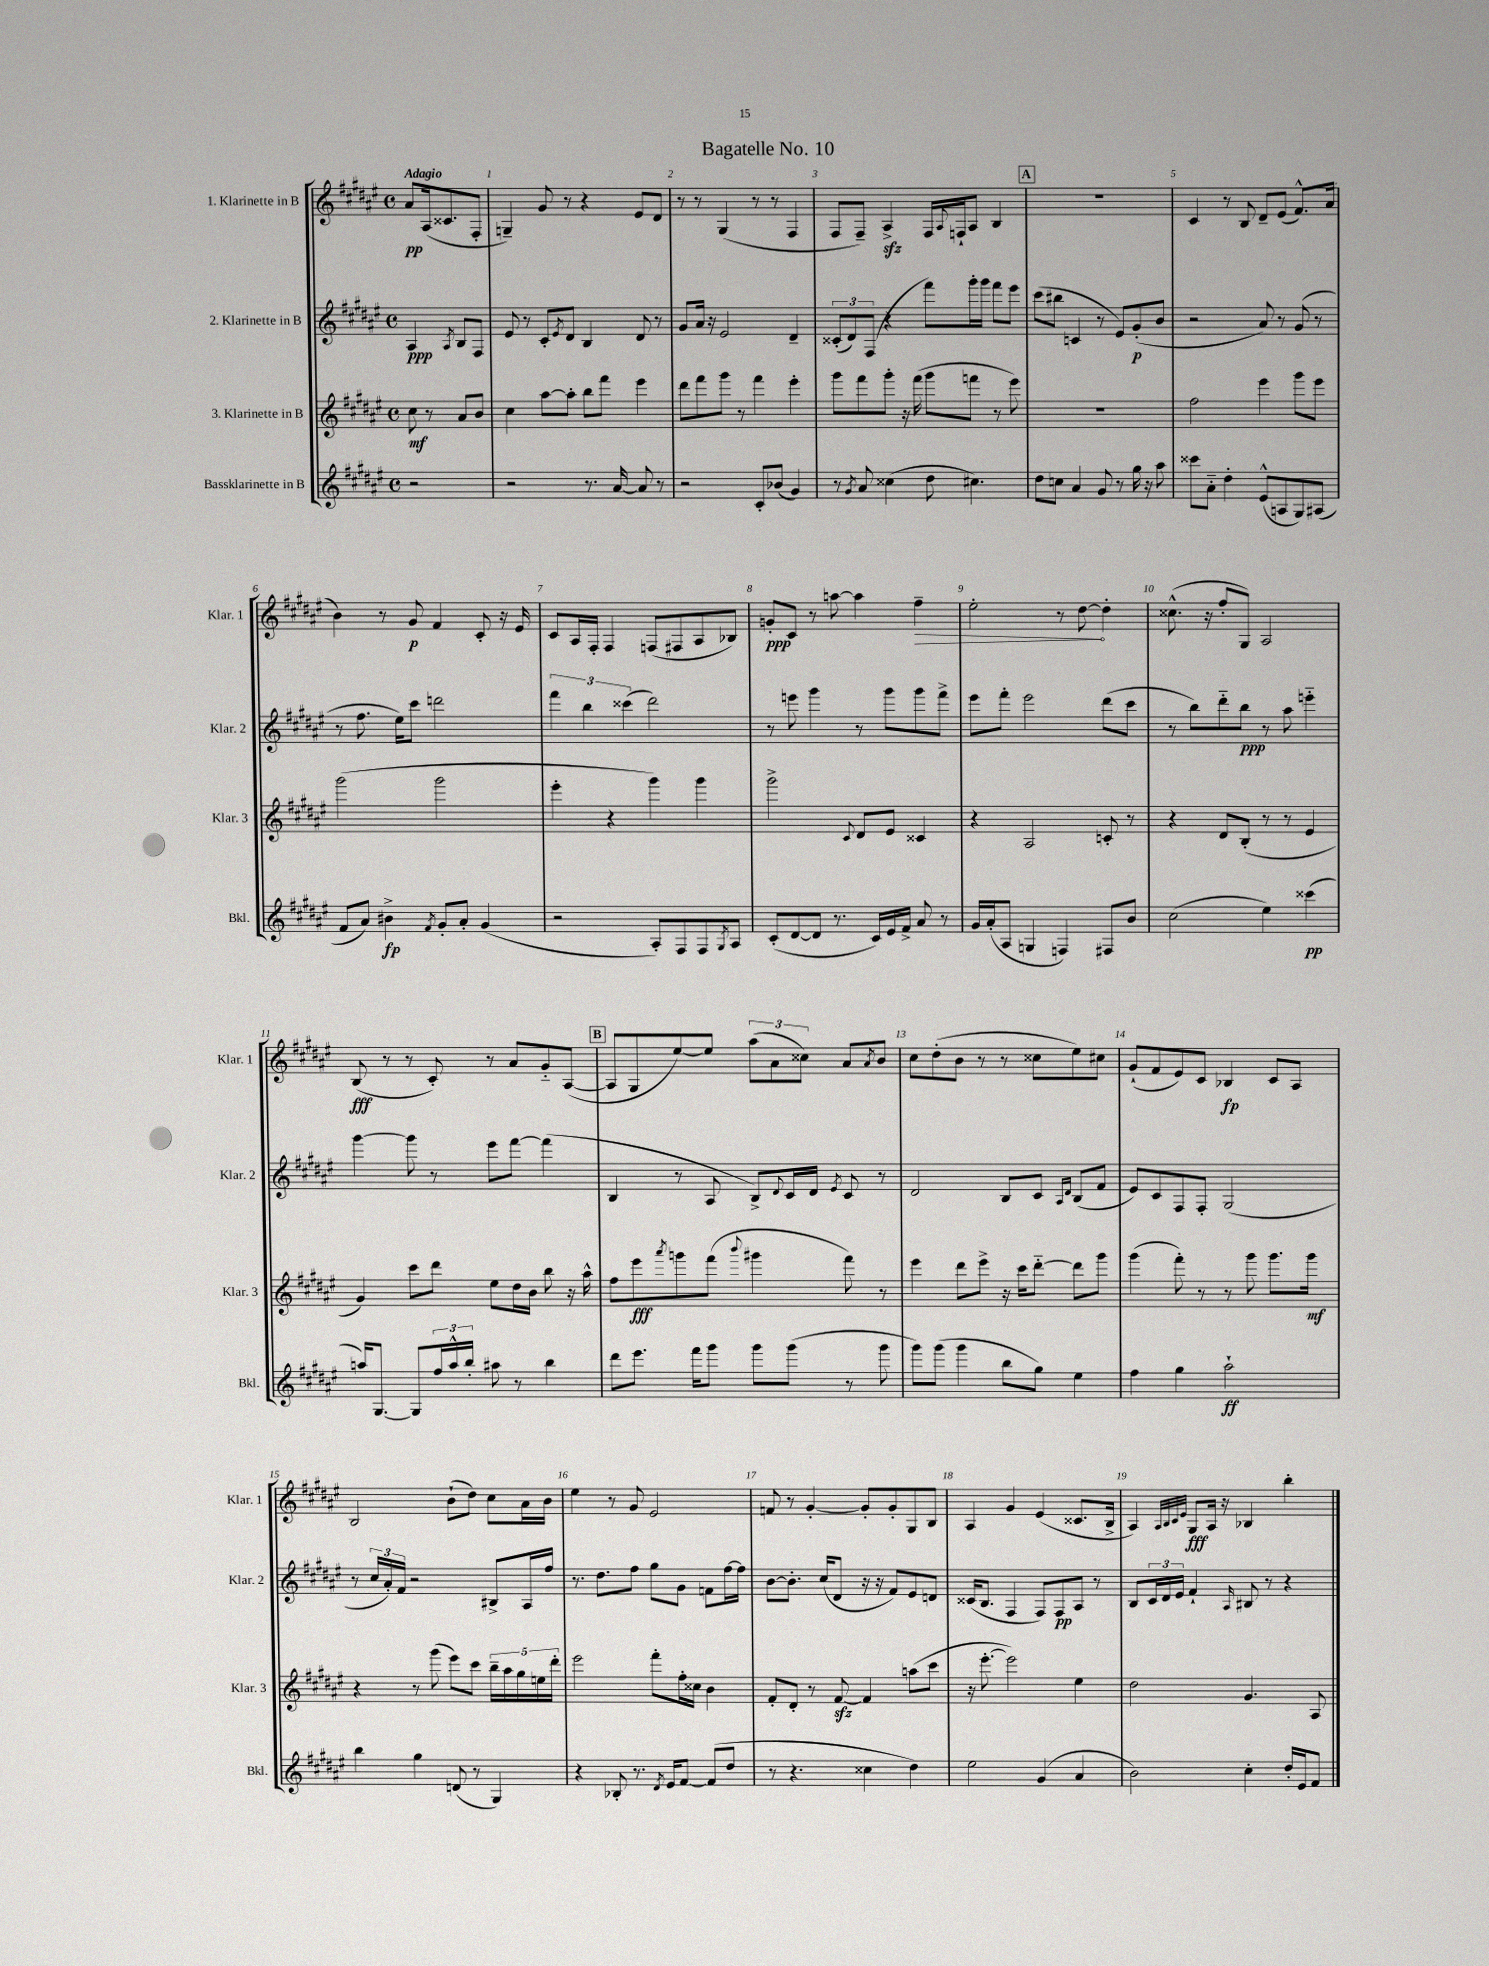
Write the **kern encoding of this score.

**kern	**kern	**kern	**kern
*staff4	*staff3	*staff2	*staff1
*clefG2	*clefG2	*clefG2	*clefG2
*k[f#c#g#d#a#e#]	*k[f#c#g#d#a#e#]	*k[f#c#g#d#a#e#]	*k[f#c#g#d#a#e#]
*M4/4	*M4/4	*M4/4	*M4/4
*met(c)	*met(c)	*met(c)	*met(c)
2r	8cc#\	4A#/	8a#/L
.	8r	.	(16A#/k
.	.	.	8.c##/
.	.	8qA#/	.
.	8a#/L	8B/L	.
.	8b/J	8F#/J	8F#'/J
=	=	=	=
2r	4cc#\	8e#/	4G~/)
.	.	8r	.
.	[8aa#\L	8c#'/L	8g#/
.	.	8qe#/	.
.	8aa#'\]J	8d#/J	8r
8.r	8bb\L	4B/	4r
.	8fff#\J	.	.
[16a#/	.	.	.
8a#/]	4eee#\	8d#/	8e#/L
8r	.	8r	8d#/J
=	=	=	=
2r	8ddd#\L	8g#/L	8r
.	8fff#\	16a#/Jk	8r
.	.	16r	.
.	8ggg#\J	2e#/	(4G#/
.	8r	.	.
8c#'/L	4fff#\	.	8r
(8b-/J	.	.	8r
4g#/)	4eee#'\	4d#~/	4F#/
=	=	=	=
8r	8ggg#\L	(12c##'/L	8F#/L
.	.	12d#/)	.
8qg#/	.	.	.
8a#/	8fff#\	.	8F#~/J)
.	.	(12F#/J	.
(4cc##\	8ggg#'\J	4r	4A#^/
.	16r	.	.
.	(16fff#\	.	.
8dd#\	8ggg#\L	8fff#\L)	16F#/LL
.	.	.	8qqA#/
.	.	.	16F`/J
4.cc#\)	8fff\J	16ggg#'\L	8A#/J
.	.	16ggg#\JJ	.
.	8r	8fff#\L	4B/
.	8eee#\)	8eee#\J	.
=	=	=	=
8dd#\L	1r	(8ccc#\L	1r
8cc\J	.	8bb#\J	.
4a#/	.	4c/	.
8g#/	.	8r	.
8r	.	8e#/L)	.
16gg#\	.	(8g#'/	.
16r	.	.	.
8aa#\	.	8b/J	.
=	=	=	=
8ccc##\L	2ff#\	2r	4c#/
8a#'~\J	.	.	.
4dd#'\	.	.	8r
.	.	.	8B/
(8e#^^/L	4eee#\	8a#/)	8d#~/L
8A/	.	8r	(8e#/J
8G#/)	8ggg#\L	(8g#/	8.f#^^/L)
(8A#/J	8eee#\J	8r	.
.	.	.	(16a#/Jk
=	=	=	=
8f#/L	(2ggg#\	8r	4b\)
8a#/J)	.	8.ff#\	.
4b#^\	.	.	8r
.	.	16ee#\LK)	.
.	.	8ccc#\J	8g#/
8qf#/	.	.	.
8g#'/L	2ggg#\	2ddd\	4f#/
8a#'/J	.	.	.
(4g#/	.	.	8c#'/
.	.	.	16r
.	.	.	16e#/
=	=	=	=
2r	4eee#'\	6fff#\	8c#/L
.	.	.	16A#/L
.	.	6bb\	.
.	.	.	16F#'/JJ
.	4r	.	4F#/
.	.	(6ccc##\	.
8A#'/L)	4ggg#\)	2ddd#\)	(8F/L
8F#/	.	.	8F#/
8F#/	4ggg#\	.	8A#/
8qG#/	.	.	.
8A#/J	.	.	8B-/J)
=	=	=	=
(8c#'/L	2ggg#^\	8r	8g'/L
[8d#/	.	8eee\	8c#/J
8d#/]J	.	4ggg#\	8r
8.r	.	.	[8aa\
.	8qqc#/	.	.
.	8d#/L	8r	4aa\]
16c#/LL)	.	.	.
16e#/	8e#/J	8ggg#\L	.
16f#^/JJ	.	.	.
8a#/	4c##/	8ggg#\	4ff#~\
8r	.	8fff#^\J	.
=	=	=	=
16g#/LL	4r	8eee#\L	2ee#'\
(16a#'/J	.	.	.
8A#/J	.	8fff#'\J	.
4G/	2A#/	2eee#\	.
4F/)	.	.	8r
.	.	.	[8dd#\
8F#/L	8c'/	(8ddd#\L	4dd#'\]
8b/J	8r	8ccc#\J	.
=	=	=	=
(2cc#\	4r	8r	(8.cc##^^\
.	.	8bb\L)	.
.	.	.	16r
.	8d#/L	8ddd#'~\	8ff#'/L
.	(8B'/J	8bb\J	8G#/J)
4ee#\)	8r	8r	2A#/
.	8r	8aa#\	.
(4ccc##\	4e#/	4eee'~\	.
=	=	=	=
16aa/LK)	4g#/)	[4ggg#\	(8B/
[8.G#/J	.	.	.
.	.	.	8r
8G#/]L	8ccc#\L	8ggg#\]	8r
24ff#/L	8ddd#\J	8r	8c#'/)
24aa^^/	.	.	.
24bb'/JJ	.	.	.
8aa#\	8ee#\L	8eee#\L	8r
8r	16dd#\L	[8fff#\J	8a#/L
.	16b\JJ	.	.
4bb\	8bb\	(4fff#\]	8g#'~/
.	16r	.	([8A#/J
.	16aa#^^\	.	.
=	=	=	=
8ddd#\L	8ff#\L	4B/	8A#/]L
8.eee#\J	8eee#\	.	8G#/
.	8qaaa#/	.	.
.	8ggg\	8r	[8ee#/)
16fff#\LK	.	.	.
8ggg#\J	(8fff#\J	8A#/	8ee#/]J
.	8qqbbb/	.	.
8ggg#\L	4ggg#\	8B^/L)	(12aa#\L
.	.	.	12a#\
.	.	8qqd#/	.
(8ggg#\J	.	16c#/L	.
.	.	.	12cc##\J)
.	.	16d#/JJ	.
.	.	8qe#/	.
8r	8fff#\)	8c#/	8a#/L
.	.	.	8qa#/
8ggg#\	8r	8r	8b/J
=	=	=	=
8ggg#\L)	4eee#\	2d#/	8cc#\L
(8ggg#\J	.	.	(8dd#'\
4ggg#\	8ddd#\L	.	8b\J
.	8eee#^\J	.	8r
8bb\L	16r	8B/L	8r
.	16ccc#\LK	.	.
8gg#\J)	[8ddd#'~\J	8c#/J	8cc##\L
.	.	16qqA#/LL	.
.	.	16qqd#/JJ	.
4ee#\	8ddd#\]L	(8B/L	8ee#\)
.	8ggg#\J	8f#/J	8cc#\J
=	=	=	=
4ff#\	(4ggg#\	8e#/L)	(8g#`/L
.	.	8c#/	8f#/
4gg#\	8fff#'\)	8F#/	8e#/)
.	8r	8F#'/J	8c#/J
2aa#`\	8r	(2G#/	4B-/
.	8ggg#\	.	.
.	8.ggg#\L	.	8c#/L
.	.	.	8A#/J
.	16ggg#\Jk	.	.
=	=	=	=
4bb\	4r	8r	2B/
.	.	24cc#/LL	.
.	.	24a#'/)	.
.	.	24f#/JJ	.
4gg#\	8r	2r	.
.	(8ggg#\	.	.
(8d/	8eee#\L)	.	(8b`\L
8r	8ccc#\J	.	8dd#\J)
4G#/)	20bb~\LL	8B#^/L	8cc#\L
.	20aa#\	.	.
.	20gg#\	.	.
.	.	16A#/L	16a#\L
.	20ee\	.	.
.	.	16ff#/JJ	16b\JJ
.	20ddd#'\JJ	.	.
=	=	=	=
4r	2eee#\	8.r	4ee#\
.	.	8.dd#\L	.
8B-'/	.	.	8r
8.r	.	8ff#\J	8g#/
.	8fff#'\L	8gg#\L	2e#/
8qd#/	.	.	.
16e#/LK	.	.	.
[8f#/J	16ff#'\L	8g#\J	.
.	16cc##\JJ	.	.
(8f#/]L	4b\	8f\L	.
8dd#/J	.	[16ff#\L	.
.	.	16ff#\]JJ	.
=	=	=	=
8r	8f#'/L	[8b\L	8f/
4.r	8d#'/J	8.b'\]J	8r
.	8r	.	[4g#'/
.	.	(16cc#/LK	.
.	[8f#/	8d#/J	.
4cc##\	4f#/]	16r	8g#'/]L
.	.	16r	.
.	.	8f#/L)	8g#'/
4dd#\)	(8aa\L	8e#/	8G#/
.	8ccc#\J	8d/J	8B/J
=	=	=	=
2ee#\	16r	(16c##/LK	4A#/
.	[8.eee#'\	8.B/J	.
.	2eee#\])	4F#/	4g#/
(4g#/	.	8F#/L)	(4e#/
.	.	8F#/	.
4a#/	4ee#\	8A#/J	8.c##/L
.	.	8r	.
.	.	.	16B^/Jk
=	=	=	=
2b\)	2dd#\	8B/L	4A#/)
.	.	24c#/L	.
.	.	24d#/	.
.	.	24e#/JJ	.
.	.	.	32qqA#/LLL
.	.	.	32qqB/
.	.	.	32qqc#/
.	.	.	32qqe#/JJJ
.	.	4f#`/	8G#/L
.	.	.	16A#/Jk
.	.	.	16r
.	.	16qqA#/	.
4cc#'\	4.g#/	8B#/	4B-/
.	.	8r	.
16dd#'/LL	.	4r	4bb'\
16e#/J	.	.	.
8f#/J	8A#/	.	.
==	==	==	==
*-	*-	*-	*-
